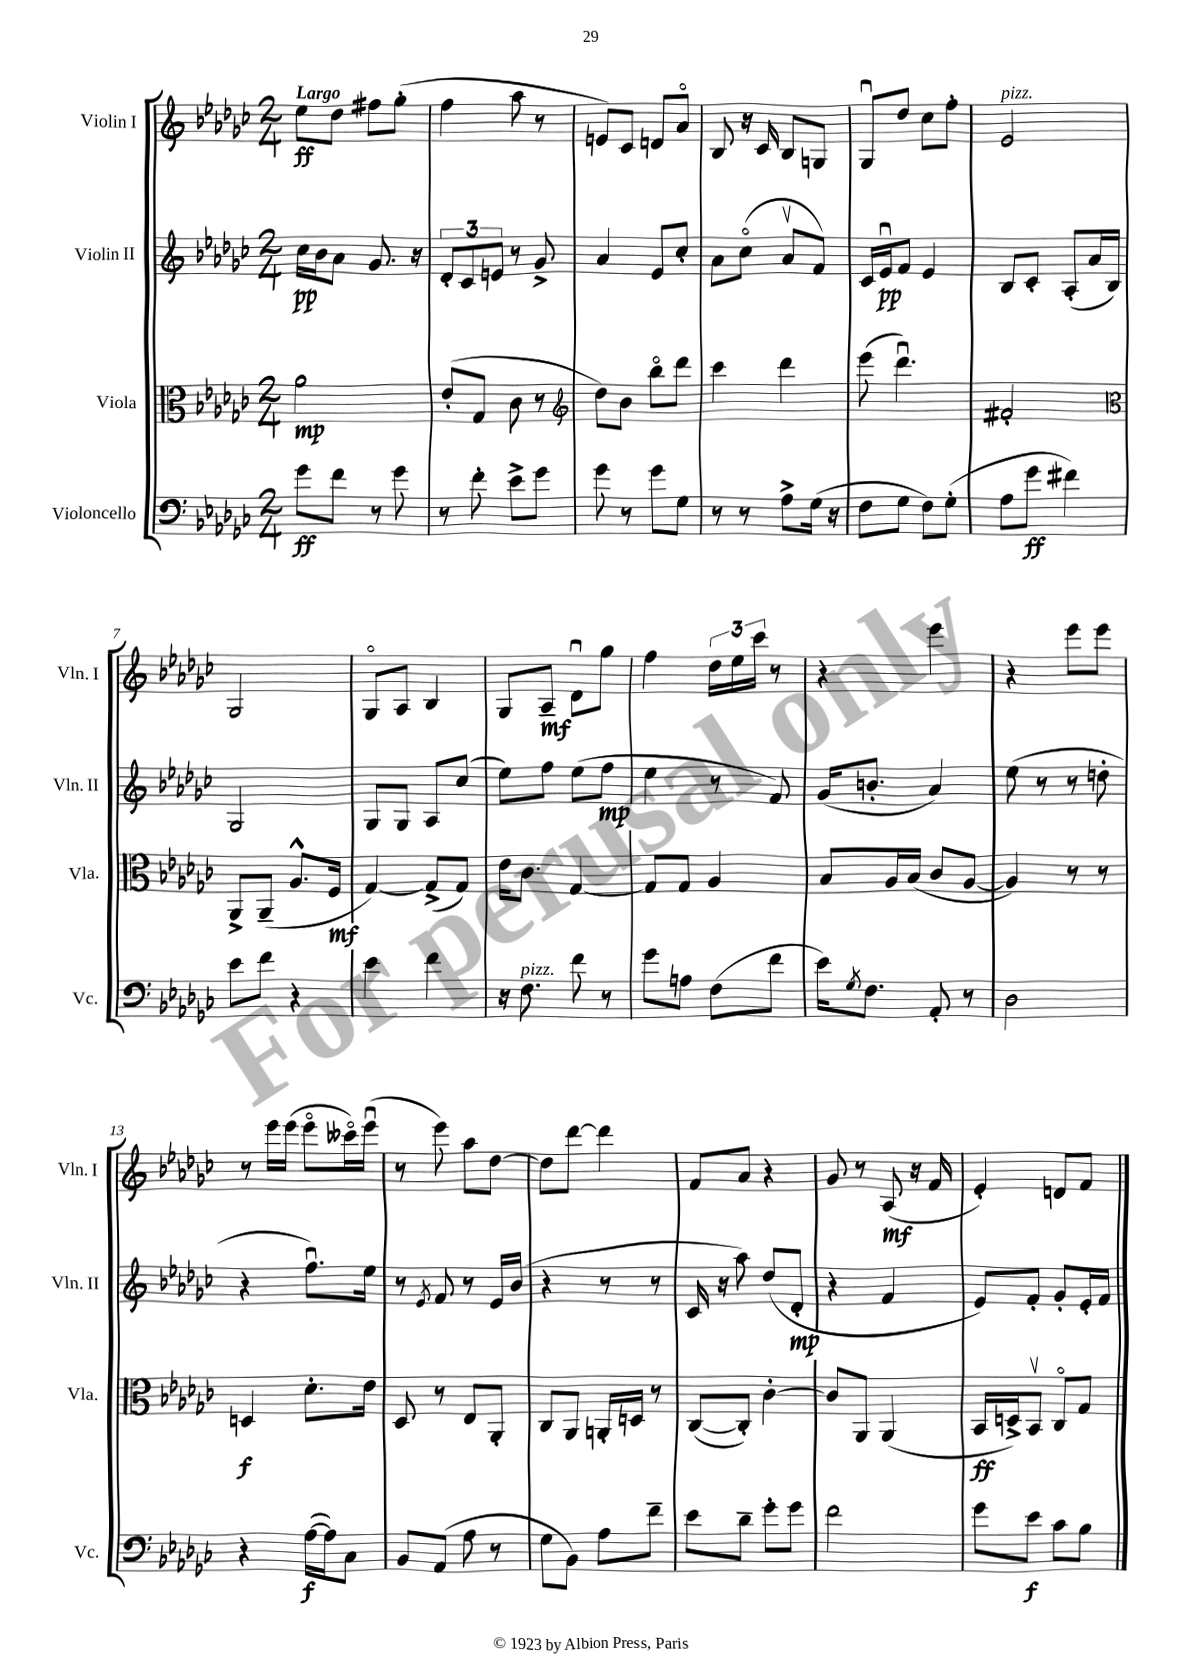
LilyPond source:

<<
\new StaffGroup <<
\new Staff = "s0" \with { instrumentName = "Violin I" shortInstrumentName = "Vln. I" } {
    \clef treble \key ges \major \numericTimeSignature \time 2/4 \tempo "Largo"
    ees''8\ff des''8 fis''8 ges''8-.( |
    f''4 aes''8 r8 |
    e'8) ces'8 d'8 aes'8\flageolet |
    bes8 r16 ces'16 bes8 g8 |
    ges8\downbow des''8 ces''8 f''8-. |
    ees'2^\markup { \italic "pizz." } |
    ges2 |
    ges8\flageolet aes8 bes4 |
    ges8 aes8--\mf des'8\downbow ges''8 |
    f''4 \tuplet 3/2 { des''16 ees''16 ces'''16 } r8 |
    r4 ees'''4 |
    r4 ees'''8 ees'''8 |
    r8 ees'''16 ees'''16( ees'''8\flageolet ceses'''16\flageolet) ees'''16\downbow( |
    r8 ees'''8) aes''8 des''8~ |
    des''8 des'''8~ des'''4 |
    f'8 aes'8 r4 |
    ges'8 r8 aes8\mf( r16 f'16 |
    ees'4-.) d'8 f'8 \bar "|." |
}
\new Staff = "s1" \with { instrumentName = "Violin II" shortInstrumentName = "Vln. II" } {
    \clef treble \key ges \major \numericTimeSignature \time 2/4
    ces''16\pp bes'16 aes'8 ges'8. r16 |
    \tuplet 3/2 { des'8-. ces'8 e'8 } r8 ges'8-> |
    aes'4 ees'8 ces''8-. |
    aes'8 ces''8\flageolet( aes'8\upbow f'8) |
    ces'16 ees'16\downbow\pp f'8 ees'4 |
    bes8 ces'8-. aes8-.( aes'16 bes16) |
    ges2 |
    ges8 ges8 aes8 ces''8( |
    ees''8) f''8 ees''8( f''8\mp |
    ees''4 r8 f'8) |
    ges'16( b'8.-. aes'4) |
    ees''8( r8 r8 d''8-. |
    r4 f''8.\downbow) ees''16 |
    r8 \acciaccatura { ees'8 } f'8 r8 ees'16 bes'16( |
    r4 r8 r8 |
    ces'16 r16 aes''8) des''8( des'8-.\mp |
    r4 f'4 |
    ees'8) f'8-. ges'8-. ees'16-. f'16 \bar "|." |
}
\new Staff = "s2" \with { instrumentName = "Viola" shortInstrumentName = "Vla." } {
    \clef alto \key ges \major \numericTimeSignature \time 2/4
    aes'2\mp |
    ees'8-.( ges8 ces'8 r8 |
    \clef treble des''8) bes'8 bes''8\flageolet des'''8 |
    ces'''4 des'''4 |
    ees'''8( des'''4.\downbow) |
    fis'2-. |
    \clef alto aes,8-> aes,8--( aes8.-^ f16\mf |
    ges4~) ges8->( ges8) |
    ees'16 ces'8. ges4~ |
    ges8 ges8 aes4 |
    bes8 aes16 bes16( ces'8 aes8~ |
    aes4) r8 r8 |
    d4\f des'8.-. ees'16 |
    des8 r8 ees8 aes,8-. |
    ces8 aes,8 a,16-. d16 r8 |
    ces8~( ces8-.) ces'4~-. |
    ces'8 aes,8 aes,4( |
    bes,16\ff d16->) bes,8\upbow ces8\flageolet ges8 \bar "|." |
}
\new Staff = "s3" \with { instrumentName = "Violoncello" shortInstrumentName = "Vc." } {
    \clef bass \key ges \major \numericTimeSignature \time 2/4
    ges'8\ff f'8 r8 ges'8 |
    r8 f'8-. ees'8-> ges'8 |
    ges'8 r8 ges'8 ges8 |
    r8 r8 aes8-> ges16( r16 |
    f8 ges8 f8) ges8-.( |
    aes8 ges'8\ff fis'4) |
    ees'8 f'8 r4 |
    ees'4 f'4 |
    r16 f8.^\markup { \italic "pizz." } f'8 r8 |
    ges'8 a8 f8( f'8 |
    ees'16) \acciaccatura { ges8 } f8. aes,8-. r8 |
    des2 |
    r4 aes16~\f( aes16) ces8 |
    bes,8 aes,8( aes8 r8 |
    ges8 bes,8) aes8 f'8-- |
    ees'8 des'8-- ges'8-. ges'8 |
    f'2 |
    ges'8 ees'8\f ces'8 bes8 \bar "|." |
}
>>
>>
